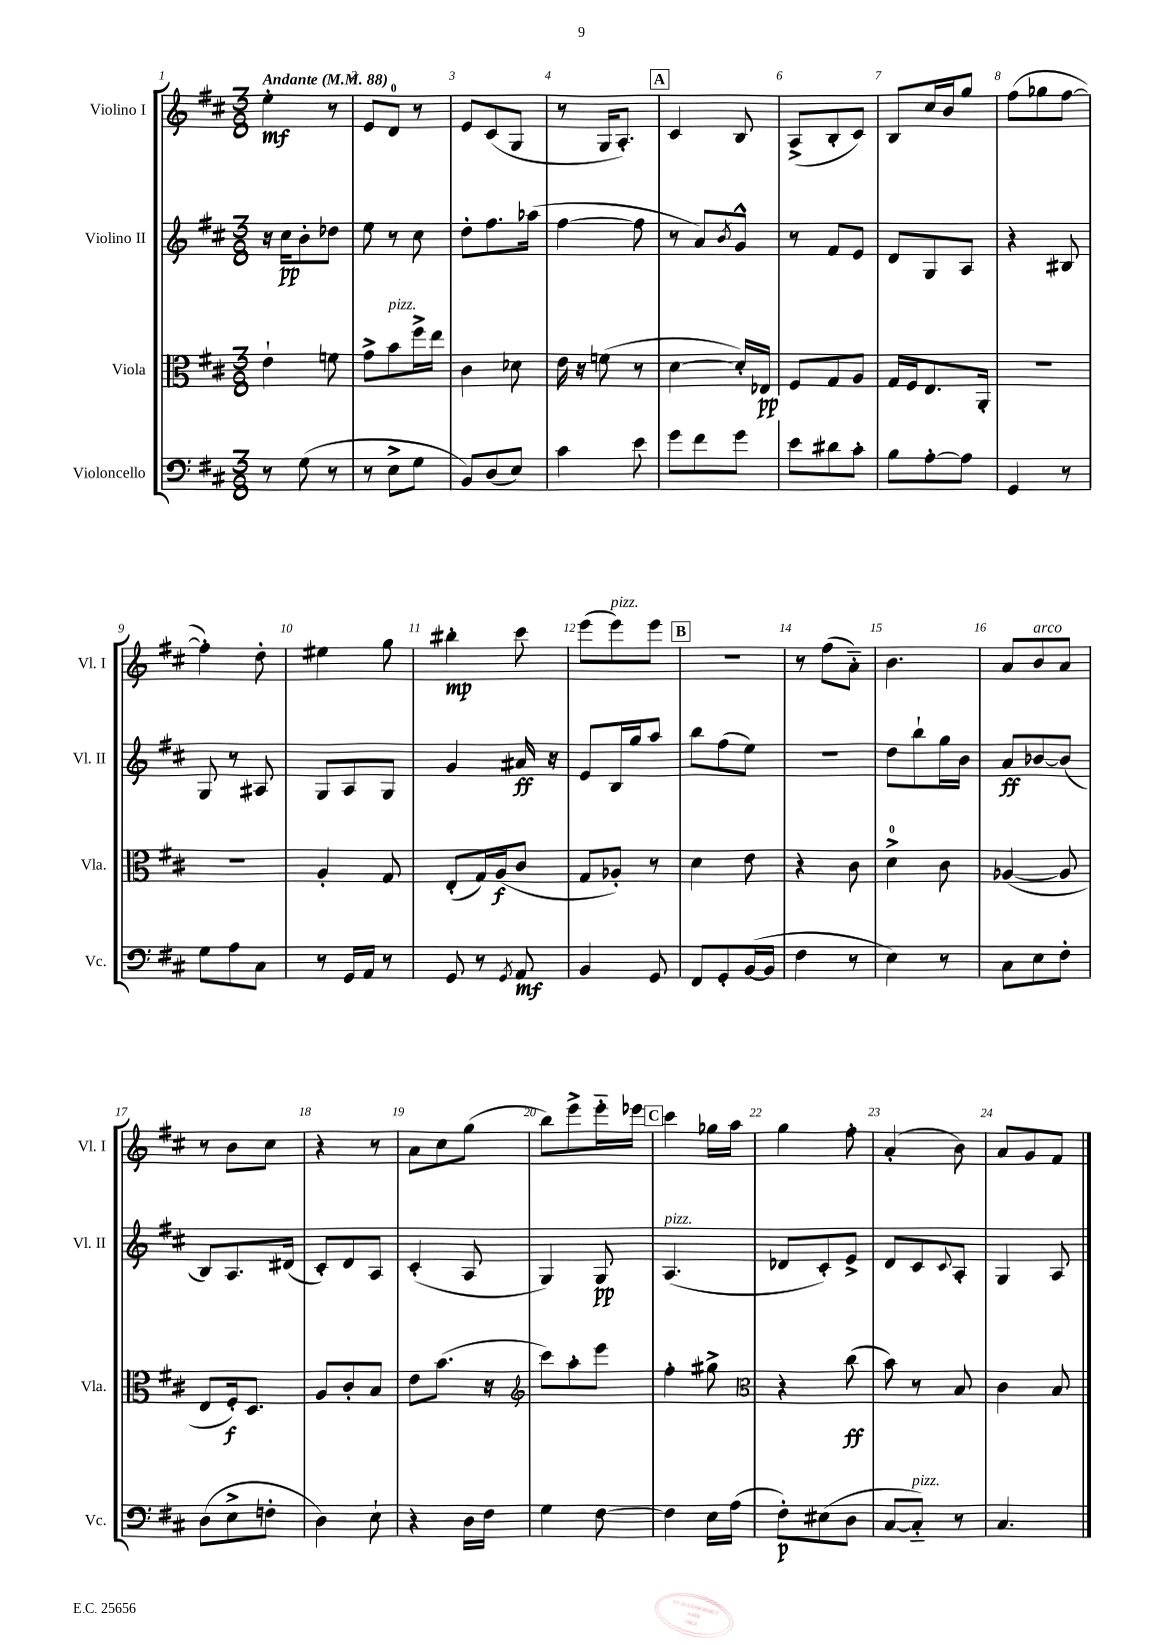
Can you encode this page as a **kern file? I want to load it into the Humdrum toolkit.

**kern	**kern	**kern	**kern
*staff4	*staff3	*staff2	*staff1
*clefF4	*clefC3	*clefG2	*clefG2
*k[f#c#]	*k[f#c#]	*k[f#c#]	*k[f#c#]
*M3/8	*M3/8	*M3/8	*M3/8
*MM88	*MM88	*MM88	*MM88
8r	4e`	16r	4ee'
.	.	16cc#	.
(8G	.	8b'	.
8r	8f	8dd-	8r
=	=	=	=
8r	8g^	8ee	8e
8E^	8b	8r	8d
8G	16ff#^	8cc#	8r
.	16ee	.	.
=	=	=	=
8BB)	4c#	8dd'	8e
(8D	.	8.ff#	(8c#
8E)	8d-	.	8G
.	.	(16aa-	.
=	=	=	=
4c#	16e	[4ff#	8r
.	16r	.	.
.	(8f	.	16G
.	.	.	8.A')
8e	8r	8ff#]	.
=	=	=	=
8g	[4d	8r	4c#
8f#	.	8a)	.
.	.	8qb	.
8g	16d'])	8g^^	8B
.	16E-	.	.
=	=	=	=
8e	8F#	8r	(8A^
8d#	8G	8f#	8B'
8c#'	8A	8e	8c#)
=	=	=	=
8B	16G	8d	8B
.	16F#	.	.
[8A'	8.E	8G	16cc#
.	.	.	16b
8A]	.	8A	8gg
.	16AA'	.	.
=	=	=	=
4GG	4.r	4r	(8ff#
.	.	.	8gg-
8r	.	8B#	[8ff#
=	=	=	=
8G	4.r	8G	4ff#'])
8A	.	8r	.
8C#	.	8A#	8dd'
=	=	=	=
8r	4A'	8G	4ee#
16GG	.	8A	.
16AA	.	.	.
8r	8G	8G	8gg
=	=	=	=
8GG	(8E'	4g	4bb#'
8r	16G)	.	.
.	(16A	.	.
8qGG	.	.	.
8AA	8c#	16a#	8ccc#
.	.	16r	.
=	=	=	=
4BB	8G	8e	(8eee
.	8A-')	16B	8eee)
.	.	16gg	.
8GG	8r	8aa	8eee
=	=	=	=
8FF#	4d	8bb	4.r
8GG'	.	(8ff#	.
([16BB	8e	8ee)	.
16BB]	.	.	.
=	=	=	=
4F#	4r	4.r	8r
.	.	.	(8ff#
8r	8c#	.	8a'~)
=	=	=	=
4E)	4d^	8dd	4.b
.	.	8bb`	.
8r	8c#	16gg	.
.	.	16b	.
=	=	=	=
8C#	([4A-	8a	8a
8E	.	[8b-	8b
8F#'	8A-]	(8b-]	8a
=	=	=	=
(8D	8E	8B)	8r
8E^	16F#')	8.A	8b
.	8.D	.	.
8F'	.	.	8cc#
.	.	(16d#	.
=	=	=	=
4D)	8A	8c#')	4r
.	8c#'	8d	.
8E`	8B	8A	8r
=	=	=	=
4r	8e	(4c#'	8a
.	(8.b	.	8cc#
16D	.	8A	(8gg
16F#	16r	.	.
=	=	=	=
*	*clefG2	*	*
4G	8ccc#)	4G)	8bb)
.	8aa'	.	8eee^
[8F#	8eee	8G	16eee'~
.	.	.	16eee-
=	=	=	=
4F#]	4ff#'	(4.A	4ccc#
16E	8gg#^	.	16gg-
(16A	.	.	16aa
=	=	=	=
*	*clefC3	*	*
8F#')	4r	8d-	4gg
(8E#	.	8c#')	.
8D	(8cc#	8e^	8ff#'
=	=	=	=
[8C#	8b)	8d	(4a'
8C#'~])	8r	8c#	.
.	.	8qqc#	.
8r	8B	8A'	8b)
=	=	=	=
4.C#	4c#	4G	8a
.	.	.	8g
.	8B	8A	8f#
==	==	==	==
*-	*-	*-	*-
